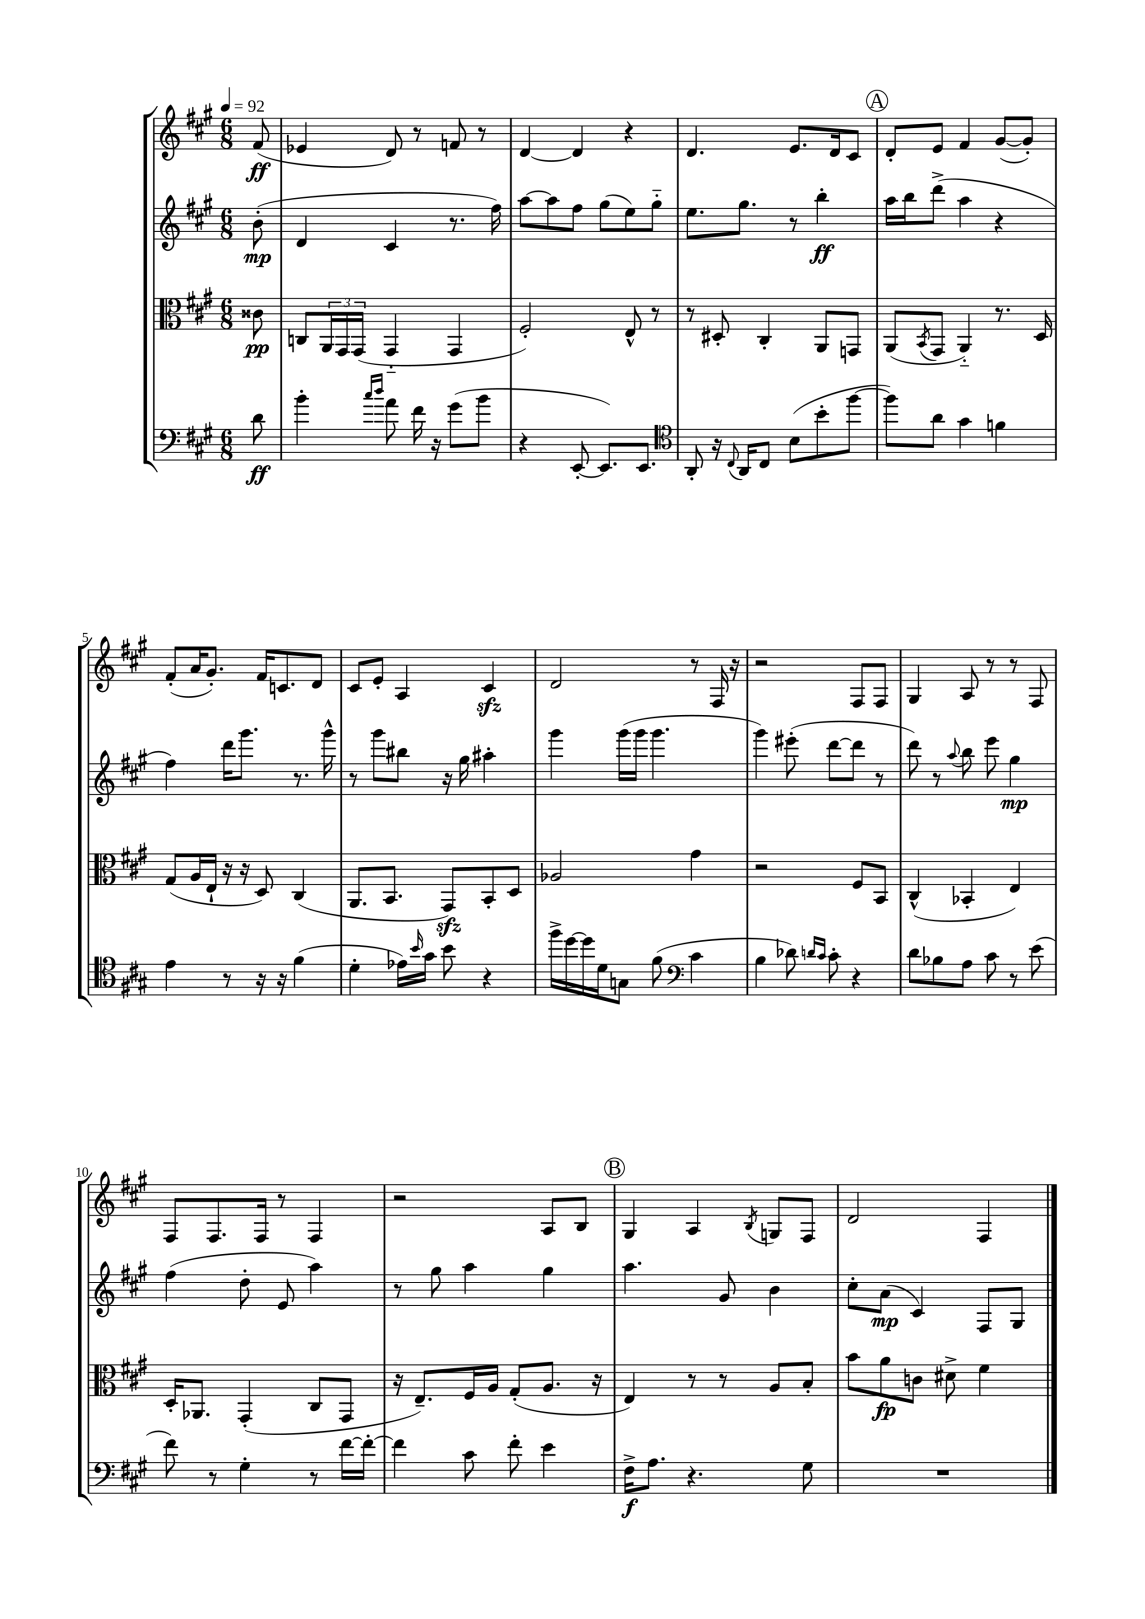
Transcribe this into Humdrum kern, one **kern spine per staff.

**kern	**dynam	**kern	**dynam	**kern	**dynam	**kern	**dynam
*part4	*part4	*part3	*part3	*part2	*part2	*part1	*part1
*staff4	*staff4	*staff3	*staff3	*staff2	*staff2	*staff1	*staff1
*clefF4	*	*clefC3	*	*clefG2	*	*clefG2	*
*k[f#c#g#]	*	*k[f#c#g#]	*	*k[f#c#g#]	*	*k[f#c#g#]	*
*M6/8	*	*M6/8	*	*M6/8	*	*M6/8	*
*MM92	*	*MM92	*	*MM92	*	*MM92	*
=	=	=	=	=	=	=	=
8d\	ff	8c##X\	pp	(8b'\	mp	(8f#/	ff
=1	=1	=1	=1	=1	=1	=1	=1
4b'\	.	8Cn/L	.	4d/	.	4e-X/	.
.	.	24AA/L	.	.	.	.	.
.	.	24GG#/	.	.	.	.	.
.	.	(24GG#/JJ	.	.	.	.	.
16qqcc#/LL	.	.	.	.	.	.	.
16qqdd/JJ	.	.	.	.	.	.	.
8a\	.	4GG#/	.	4c#/	.	8d/)	.
16f#\	.	.	.	.	.	8r	.
16r	.	.	.	.	.	.	.
(8g#\L	.	4GG#/	.	8.r	.	8fn/	.
8b\J	.	.	.	.	.	8r	.
.	.	.	.	16ff#\)	.	.	.
=2	=2	=2	=2	=2	=2	=2	=2
4r	.	2F#'/)	.	[8aa\L	.	[4d/	.
.	.	.	.	8aa\]	.	.	.
[8EE'/	.	.	.	8ff#\J	.	4d/]	.
8.EE/L])	.	.	.	(8gg#\L	.	.	.
.	.	8E^^/	.	8ee\)	.	4r	.
8.EE/J	.	.	.	.	.	.	.
.	.	8r	.	8gg#\J	.	.	.
=3	=3	=3	=3	=3	=3	=3	=3
*clefC4	*	*	*	*	*	*	*
8AA'/	.	8r	.	8.ee\L	.	4.d/	.
16r	.	8D#X'/	.	.	.	.	.
8qqC#/	.	.	.	.	.	.	.
16AA/KL	.	.	.	8.gg#\J	.	.	.
8C#/J	.	4C#'/	.	.	.	.	.
(8B\L	.	.	.	8r	.	8.e/L	.
8b'\	.	8AA/L	.	4bb'\	ff	.	.
.	.	.	.	.	.	16d/k	.
[8ff#\J	.	8GGn/J	.	.	.	8c#/J	.
!!LO:REH:place=s1:t=A
=4	=4	=4	=4	=4	=4	=4	=4
8ff#\L])	.	(8AA/L	.	16aa\LL	.	8d'/L	.
.	.	.	.	16bb\J	.	.	.
.	.	8qBB/	.	.	.	.	.
8a\J	.	8GG#/J	.	(8ddd^\J	.	8e/J	.
4g#\	.	4AA/)	.	4aa\	.	4f#/	.
4fn\	.	8.r	.	4r	.	([8g#/L	.
.	.	.	.	.	.	8g#'/J])	.
.	.	16D/	.	.	.	.	.
!!LO:LB:g=z
=5	=5	=5	=5	=5	=5	=5	=5
4e\	.	(8G#/L	.	4ff#\)	.	(8f#'/L	.
.	.	16A/L	.	.	.	16a/K	.
.	.	16E`/JJ	.	.	.	8.g#'/J)	.
8r	.	16r	.	16ddd\KL	.	.	.
.	.	16r	.	8.ggg#\J	.	.	.
16r	.	8D/)	.	.	.	16f#/KL	.
16r	.	.	.	.	.	8.cn/	.
(4f#\	.	(4C#/	.	8.r	.	.	.
.	.	.	.	.	.	8d/J	.
.	.	.	.	16ggg#^^\	.	.	.
=6	=6	=6	=6	=6	=6	=6	=6
4d'\	.	8.AA/L	.	8r	.	8c#/L	.
.	.	.	.	8ggg#\L	.	8e'/J	.
.	.	8.BB/J	.	.	.	.	.
16e-X\LL)	.	.	.	8bb#X\J	.	4A/	.
16qqb/	.	.	.	.	.	.	.
16g#\JJ	.	.	.	.	.	.	.
8b\	.	8GG#zz/L)	.	16r	.	.	.
.	.	.	.	16gg#\	.	.	.
4r	.	8BB'/	.	4aa#X'\	.	4c#zz/	.
.	.	8D/J	.	.	.	.	.
=7	=7	=7	=7	=7	=7	=7	=7
16ff#^\LL	.	2A-X/	.	4ggg#\	.	2d/	.
[16dd\	.	.	.	.	.	.	.
16dd\]	.	.	.	.	.	.	.
16d\J	.	.	.	.	.	.	.
8Gn\J	.	.	.	(16ggg#\LL	.	.	.
.	.	.	.	16ggg#\JJ	.	.	.
(8f#\	.	.	.	4.ggg#\	.	.	.
*clefF4	*	*	*	*	*	*	*
4c#\	.	4g#\	.	.	.	8r	.
.	.	.	.	.	.	16F#/	.
.	.	.	.	.	.	16r	.
=8	=8	=8	=8	=8	=8	=8	=8
4B\	.	2r	.	4ggg#\)	.	2r	.
8d-X\)	.	.	.	(8eee#X'\	.	.	.
16qqdn/LL	.	.	.	.	.	.	.
16qqc#/JJ	.	.	.	.	.	.	.
8c#'\	.	.	.	[8ddd\L	.	.	.
4r	.	8F#/L	.	8ddd\J]	.	8F#/L	.
.	.	8BB/J	.	8r	.	8F#/J	.
=9	=9	=9	=9	=9	=9	=9	=9
8d\L	.	(4C#^^/	.	8ddd\)	.	4G#/	.
8B-X\	.	.	.	8r	.	.	.
.	.	.	.	8qqaa/	.	.	.
8A\J	.	4BB-X'/	.	8bb\	.	8A/	.
8c#\	.	.	.	8eee\	.	8r	.
8r	.	4E/)	.	4gg#\	mp	8r	.
(8e\	.	.	.	.	.	8F#/	.
!!LO:LB:g=z
=10	=10	=10	=10	=10	=10	=10	=10
8f#\)	.	16D'/KL	.	(4ff#\	.	8F#/L	.
.	.	8.AA-X/J	.	.	.	.	.
8r	.	.	.	.	.	8.F#/	.
4G#'\	.	(4GG#'/	.	8dd'\	.	.	.
.	.	.	.	.	.	16F#/Jk	.
.	.	.	.	8e/	.	8r	.
8r	.	8C#/L	.	4aa\)	.	4F#/	.
[16f#\LL	.	8GG#/J	.	.	.	.	.
16f#'\JJ_	.	.	.	.	.	.	.
=11	=11	=11	=11	=11	=11	=11	=11
4f#\]	.	16r	.	8r	.	2r	.
.	.	8.E~/L)	.	.	.	.	.
.	.	.	.	8gg#\	.	.	.
8c#\	.	16F#/L	.	4aa\	.	.	.
.	.	16A/JJ	.	.	.	.	.
8f#'\	.	(8G#'/L	.	.	.	.	.
4e\	.	8.A/J	.	4gg#\	.	8A/L	.
.	.	.	.	.	.	8B/J	.
.	.	16r	.	.	.	.	.
!!LO:REH:place=s1:t=B
=12	=12	=12	=12	=12	=12	=12	=12
16F#^\KL	f	4E/)	.	4.aa\	.	4G#/	.
8.A\J	.	.	.	.	.	.	.
4.r	.	8r	.	.	.	4A/	.
.	.	8r	.	8g#/	.	.	.
.	.	.	.	.	.	8qB/	.
.	.	8A/L	.	4b\	.	8Gn/L	.
8G#\	.	8B'/J	.	.	.	8F#/J	.
=13	=13	=13	=13	=13	=13	=13	=13
2.r	.	8b\L	.	8cc#'\L	.	2d/	.
.	.	8a\	fp	(8a\J	mp	.	.
.	.	8cn\J	.	4c#/)	.	.	.
.	.	8d#X^\	.	.	.	.	.
.	.	4f#\	.	8F#/L	.	4F#/	.
.	.	.	.	8G#/J	.	.	.
==	==	==	==	==	==	==	==
*-	*-	*-	*-	*-	*-	*-	*-
